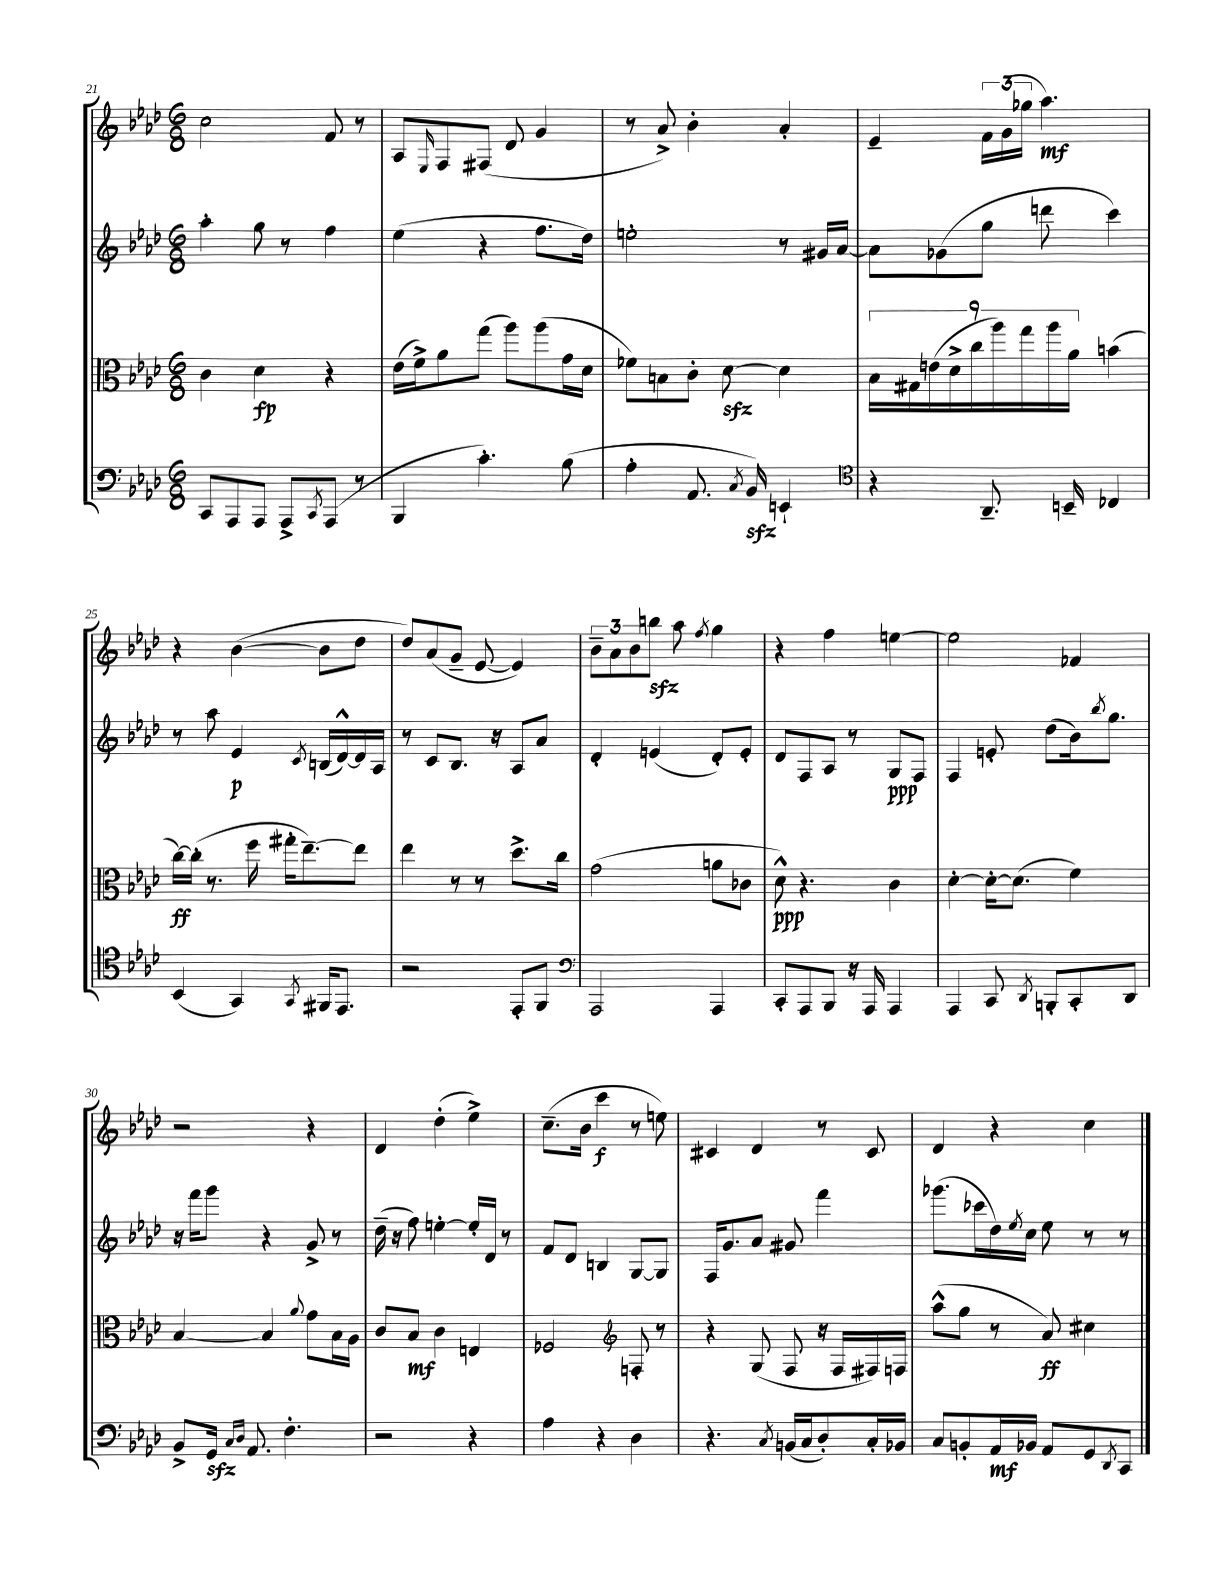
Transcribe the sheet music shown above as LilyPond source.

<<
\new StaffGroup <<
\new Staff = "s0" {
    \clef treble \key aes \major \numericTimeSignature \time 6/8
    c''2 f'8 r8 |
    aes8 \grace { ees16 } f8 fis8( des'8 g'4 |
    r8 aes'8->) bes'4-. aes'4-. |
    ees'4-- \tuplet 3/2 { f'16 g'16( ges''16 } aes''4.\mf) |
    r4 bes'4~( bes'8 des''8 |
    des''8) aes'8( g'8-- ees'8~ ees'4) |
    \tuplet 3/2 { bes'8-- aes'8 bes'8 } b''8\sfz aes''8 \acciaccatura { f''8 } g''4 |
    r4 f''4 e''4~ |
    e''2 fes'4 |
    r2 r4 |
    des'4 des''4-.( ees''4->) |
    c''8.--( bes'16 c'''4\f r8 e''8) |
    cis'4 des'4 r8 cis'8 |
    des'4 r4 c''4 \bar "|." |
}
\new Staff = "s1" {
    \clef treble \key aes \major \numericTimeSignature \time 6/8
    aes''4-. g''8 r8 f''4 |
    ees''4( r4 f''8. des''16) |
    e''2-. r8 gis'16 aes'16~ |
    aes'8 ges'8( g''8 d'''8 c'''4) |
    r8 aes''8 ees'4\p \acciaccatura { c'8 } b16( des'16~-^) des'16 aes16 |
    r8 c'8 bes8. r16 aes8 aes'8 |
    des'4-. e'4( des'8-.) e'8-. |
    des'8 f8 aes8 r8 g8\ppp f8 |
    f4 e'8-. des''8( bes'16) \acciaccatura { bes''8 } g''8. |
    r16 f'''16 g'''8 r4 g'8-> r8 |
    des''16--( r16 f''8) e''4~-. e''16-. des'16 r8 |
    f'8 des'8 b4 g8~ g8 |
    f16 g'8. aes'8 gis'8 f'''4 |
    ges'''8.( ces'''16 des''16) \acciaccatura { ees''8 } c''16 ees''8 r8 r8 \bar "|." |
}
\new Staff = "s2" {
    \clef alto \key aes \major \numericTimeSignature \time 6/8
    c'4 des'4\fp r4 |
    ees'16( f'16->) aes'8 g''8( aes''8) aes''8( g'16 des'16 |
    fes'8) b8 c'8-. des'8~\sfz des'4 |
    \tuplet 9/8 { bes16 gis16 e'16( des'16-> c''16 aes''16) g''16 aes''16 aes'16 } b'4( |
    c''16~\ff) c''16-.( r8. f''16 gis''16-. ees''8.~--) ees''8 |
    ees''4 r8 r8 des''8.-> c''16 |
    g'2( a'8 ces'8 |
    des'8-^\ppp) r4. c'4 |
    des'4~-. des'16~-. des'8.( f'4) |
    bes4~ bes4 \appoggiatura { aes'8 } g'8 bes16 aes16 |
    c'8 bes8\mf c'4 e4 |
    fes2 \clef treble f8-. r8 |
    r4 g8( f8 r16 f16 fis16) f16 |
    aes''8-^( g''8 r8 aes'8\ff) cis''4 \bar "|." |
}
\new Staff = "s3" {
    \clef bass \key aes \major \numericTimeSignature \time 6/8
    c,8 aes,,8 aes,,8 aes,,8-> \acciaccatura { c,8 } aes,,8( r8 |
    bes,,4 c'4.-.) bes8( |
    aes4-. aes,8. \acciaccatura { c8 } bes,16\sfz) e,4-! |
    \clef tenor r4 aes,8.-- b,16-- ces4 |
    bes,4( g,4) \acciaccatura { g,8 } fis,16 ees,8. |
    r2 ees,8-. f,8 |
    \clef bass aes,,2 aes,,4 |
    c,8-. aes,,8 bes,,8 r16 aes,,16 aes,,4 |
    aes,,4 c,8 \acciaccatura { des,8 } b,,8-. c,8-. des,8 |
    bes,8-> g,16\sfz \grace { c16 des16 } aes,8. f4.-. |
    r2 r4 |
    aes4 r4 des4 |
    r4. \acciaccatura { c8 } b,16( c16 des8-.) c16-. bes,16 |
    c8 b,8-. aes,16\mf bes,16 aes,8 g,8 \acciaccatura { des,8 } c,8 \bar "|." |
}
>>
>>
\layout { \context { \Score currentBarNumber = #21 } }
